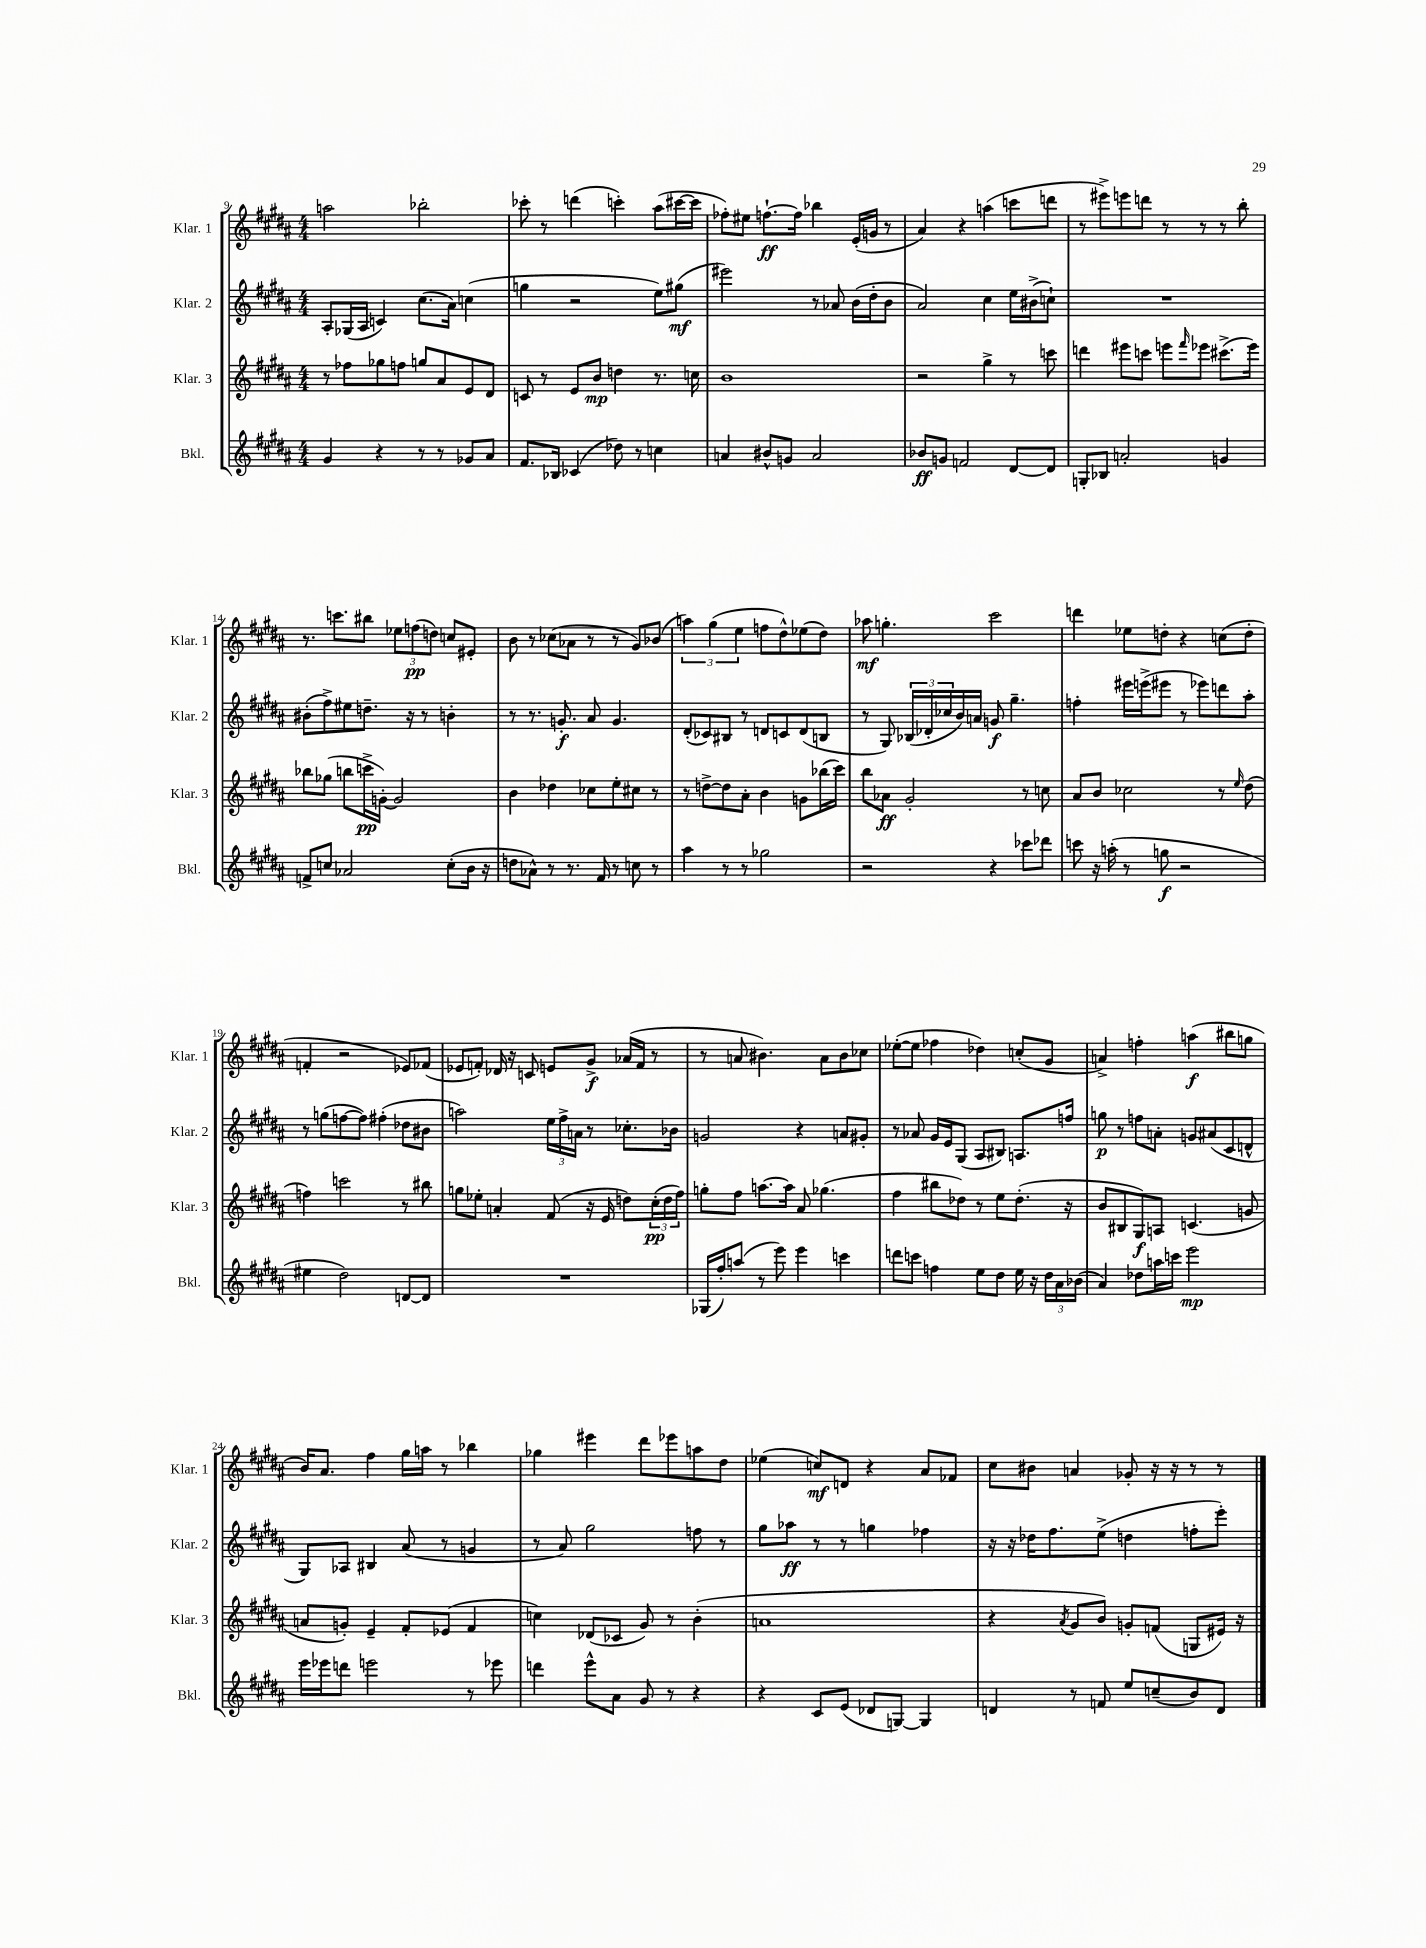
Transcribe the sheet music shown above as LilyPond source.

<<
\new StaffGroup <<
\new Staff = "s0" \with { instrumentName = "Klar. 1" shortInstrumentName = "Klar. 1" } {
    \clef treble \key b \major \numericTimeSignature \time 4/4
    a''2 bes''2-. |
    ces'''8-. r8 d'''4( c'''4-.) ais''8( cis'''16~ cis'''16 |
    fes''8-.) eis''8 f''8.~-!\ff f''16 bes''4 e'16-.( g'16 r8 |
    ais'4) r4 a''4( c'''8 d'''8 |
    r8 eis'''8->) e'''8 d'''8 r8 r8 r8 b''8-. |
    r8. c'''8. bis''8 \tuplet 3/2 { ees''8 f''8\pp( d''8) } c''8 eis'8-. |
    b'8 r8 ces''8( aes'8 r8 r8 gis'8) bes'8( |
    \tuplet 3/2 { a''4) gis''4( e''4 } f''8 dis''8-^) ees''8( dis''8) |
    aes''8\mf g''4.-. cis'''2 |
    d'''4 ees''8 d''8-. r4 c''8( d''8-. |
    f'4-. r2 ees'8) fes'8( |
    ees'8 f'8-.) des'16 r16 c'8 e'8 gis'8->\f aes'16( f'16 r8 |
    r8 a'8 bis'4.) a'8 bis'8 ces''8 |
    ees''8~-.( ees''8 fes''4 des''4) c''8-.( gis'8 |
    a'4->) f''4-. a''4\f( bis''8 g''8 |
    b'16) ais'8. fis''4 gis''16 a''16 r8 bes''4 |
    ges''4 eis'''4 dis'''8 ees'''8 a''8 dis''8 |
    ees''4( c''8\mf) d'8 r4 ais'8 fes'8 |
    cis''8 bis'8 a'4 ges'8-. r16 r16 r8 r8 \bar "|." |
}
\new Staff = "s1" \with { instrumentName = "Klar. 2" shortInstrumentName = "Klar. 2" } {
    \clef treble \key b \major \numericTimeSignature \time 4/4
    ais8-. ges16( ais16 c'4) cis''8.( ais'16) c''4( |
    g''4 r2 e''8) gis''8\mf( |
    eis'''2) r8 aes'8 b'16( dis''16-. b'8 |
    ais'2) cis''4 e''16 bis'16->( c''8-!) |
    R1 |
    bis'8-.( fis''8->) eis''8 d''8.-- r16 r8 b'4-. |
    r8 r8. g'8.-.\f ais'8 g'4. |
    dis'8-.( ces'8) bis8 r8 d'8 c'8 d'8( b8 |
    r8 gis8) \tuplet 3/2 { bes16( des'16-. ces''16 } b'16) a'16 g'8\f gis''4.-- |
    f''4-. eis'''16 e'''16->( eis'''8 r8 ees'''8) d'''8 ais''8-. |
    r8 g''8( f''8~ f''8) fis''4-.( des''8 bis'8 |
    a''2) \tuplet 3/2 { e''16 fis''16-> a'16 } r8 ces''8.-. bes'16 |
    g'2 r4 a'8 gis'8-. |
    r8 aes'8 gis'16 e'16 gis8( ais8 bis8) a8. f''16 |
    g''8\p r8 f''8 a'8-. g'8 ais'8( cis'8 d'8-^ |
    gis8) aes8 bis4 ais'8( r8 g'4 |
    r8 ais'8) gis''2 f''8 r8 |
    gis''8 aes''8\ff r8 r8 g''4 fes''4 |
    r16 r16 des''16 fis''8. e''8->( d''4 f''8-. e'''8-.) \bar "|." |
}
\new Staff = "s2" \with { instrumentName = "Klar. 3" shortInstrumentName = "Klar. 3" } {
    \clef treble \key b \major \numericTimeSignature \time 4/4
    r8 fes''8 ges''8 f''8 g''8 ais'8 e'8 dis'8 |
    c'8 r8 e'8 b'8\mp d''4 r8. c''16 |
    b'1 |
    r2 gis''4-> r8 c'''8 |
    d'''4 eis'''8 c'''8 e'''8 \grace { fis'''16 } ees'''8 cis'''8.->( ees'''16) |
    bes''8 ges''8( b''8 c'''16->\pp g'16~-.) g'2 |
    b'4 des''4 ces''8 e''8-. cis''8 r8 |
    r8 d''8~-> d''8 ais'8-. b'4 g'8 bes''16( cis'''16) |
    b''8 aes'8\ff gis'2-. r8 c''8 |
    ais'8 b'8 ces''2 r8 \grace { e''16 } dis''8( |
    f''4) c'''2 r8 bis''8 |
    g''8 ees''8-. a'4-. fis'8( r16 e'16 d''8) \tuplet 3/2 { cis''16-.\pp( d''16 fis''16) } |
    g''8-. fis''8 a''8.~ a''16 ais'8 ges''4.( |
    fis''4 bis''8 des''8) r8 e''8 des''8.-.( r16 |
    b'8 bis8 gis8\f) a8 c'4.( g'8 |
    a'8 g'8-.) e'4-- fis'8-. ees'8( fis'4 |
    c''4) des'8( ces'8 gis'8) r8 b'4-.( |
    a'1 |
    r4 \acciaccatura { ais'8 } gis'8 b'8) g'8-. f'8( g8 eis'16) r16 \bar "|." |
}
\new Staff = "s3" \with { instrumentName = "Bkl." shortInstrumentName = "Bkl." } {
    \clef treble \key b \major \numericTimeSignature \time 4/4
    gis'4 r4 r8 r8 ges'8 ais'8 |
    fis'8. bes16 ces'4( des''8) r8 c''4 |
    a'4 bis'8-^ g'8 a'2 |
    bes'8\ff g'8 f'2 dis'8~ dis'8 |
    g8-. bes8 a'2-. g'4 |
    f'8-> c''8 aes'2 c''8-.( b'16 r16 |
    d''8 aes'8-^) r8 r8. fis'16 r8 c''8 r8 |
    ais''4 r8 r8 ges''2 |
    r2 r4 ces'''8 des'''8 |
    c'''8 r16 a''16-.( r8 g''8\f r2 |
    eis''4 dis''2) d'8~ d'8 |
    R1 |
    ges16( fis''16-.) a''8( r8 e'''8) e'''4 c'''4 |
    d'''8 c'''8 f''4 e''8 dis''8 e''16 r16 \tuplet 3/2 { dis''16 ais'16 bes'16( } |
    ais'4) des''8 a''16 c'''16 e'''2\mp |
    e'''16 ees'''16 d'''8 e'''2 r8 ees'''8 |
    d'''4 e'''8-^ ais'8 gis'8 r8 r4 |
    r4 cis'8 e'8( des'8 g8~) g4 |
    d'4 r8 f'8 e''8 c''8--( b'8) d'8 \bar "|." |
}
>>
>>
\layout { \context { \Score currentBarNumber = #9 } }
